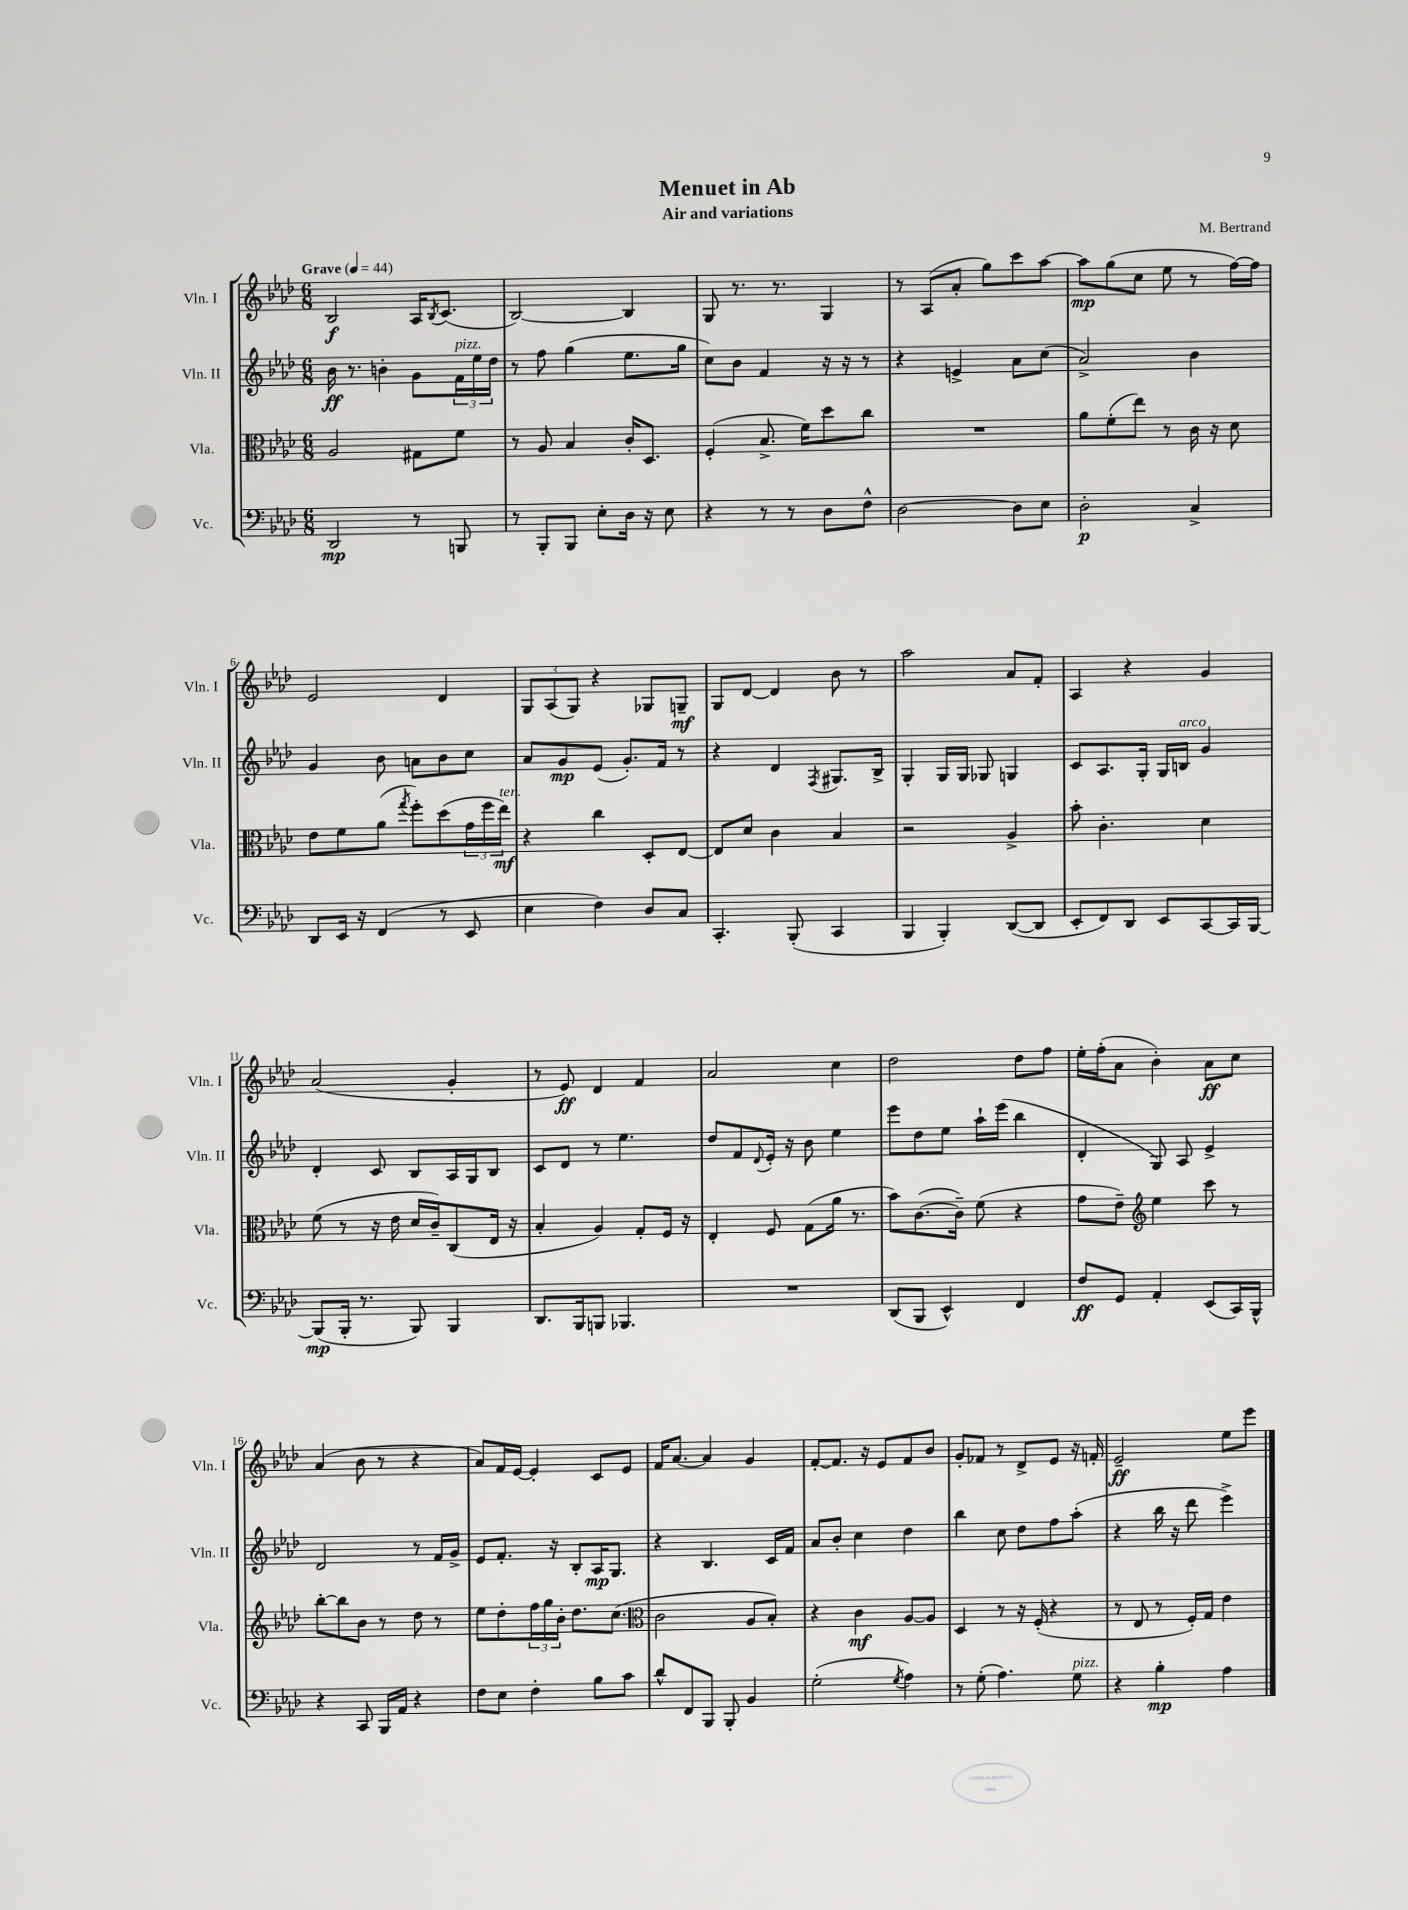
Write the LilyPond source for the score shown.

\header { title = "Menuet in Ab" composer = "M. Bertrand" subtitle = "Air and variations" }
<<
\new StaffGroup <<
\new Staff = "s0" \with { instrumentName = "Vln. I" shortInstrumentName = "Vln. I" } {
    \clef treble \key aes \major \numericTimeSignature \time 6/8 \tempo "Grave" 4 = 44
    bes2\f aes16 \acciaccatura { bes8 } c'8.( |
    bes2~) bes4 |
    g8 r8. r8. g4 |
    r8 aes8( aes'8-. g''8) c'''8 aes''8~ |
    aes''8\mp g''8( c''8 ees''8 r8 f''16~) f''16 |
    ees'2 des'4 |
    \tuplet 3/2 { g8 aes8( g8) } r4 ges8 g8--\mf |
    g8 des'8~ des'4 bes'8 r8 |
    aes''2 aes'8 f'8-. |
    aes4 r4 g'4 |
    aes'2( g'4-. |
    r8 ees'8\ff) des'4 f'4 |
    aes'2 c''4 |
    des''2 des''8 f''8 |
    ees''16-. f''16-.( aes'8 bes'4-.) aes'8\ff c''8 |
    aes'4( bes'8 r8 r4 |
    aes'8) f'16 ees'16~ ees'4-. c'8 ees'8 |
    f'16 aes'8.~ aes'4 g'4 |
    f'8~-. f'8. r16 ees'8 f'8 bes'8 |
    g'8-. fes'8 r8 des'8-> ees'8 r16 f'16-. |
    ees'2--\ff ees''8 ees'''8 \bar "|." |
}
\new Staff = "s1" \with { instrumentName = "Vln. II" shortInstrumentName = "Vln. II" } {
    \clef treble \key aes \major \numericTimeSignature \time 6/8
    bes'16\ff r8. b'4-. g'8 \tuplet 3/2 { f'16^\markup { \italic "pizz." } ees''16 des''16 } |
    r8 f''8 g''4( ees''8. g''16 |
    c''8) bes'8 f'4 r16 r16 r8 |
    r4 e'4-> aes'8 c''8( |
    aes'2->) bes'4 |
    g'4 bes'8 a'8 bes'8 c''8 |
    aes'8 g'8\mp ees'8( g'8.-.) f'16 r8 |
    r4 des'4 \acciaccatura { f8 } gis8. bes16-> |
    g4-. g16 g16 ges8 g4 |
    c'8 aes8. g16-. g16 b16^\markup { \italic "arco" } g'4 |
    des'4-. c'8 bes8 aes16 g16 bes8 |
    c'8 des'8 r8 ees''4. |
    des''8 f'8 \appoggiatura { des'8 } ees'16-. r16 bes'8 ees''4 |
    ees'''8 des''8 ees''8 aes''16-! ees'''16( bes''4 |
    des'4-. g8) aes8 ees'4-> |
    des'2 r8 f'16 g'16-> |
    ees'8 f'8.-. r16 bes8-. aes16\mp g8. |
    r4 bes4. c'16 f'16 |
    aes'8 bes'8-. c''4 des''4 |
    bes''4 c''8 des''8 f''8 aes''8-.( |
    r4 bes''16 r16 des'''8 ees'''4->) \bar "|." |
}
\new Staff = "s2" \with { instrumentName = "Vla." shortInstrumentName = "Vla." } {
    \clef alto \key aes \major \numericTimeSignature \time 6/8
    aes2 gis8 f'8 |
    r8 aes8 bes4 c'16-. des8. |
    f4-.( bes8.-> f'16) des''8 c''8 |
    R2. |
    aes'8 f'8-.( ees''8) r8 c'16 r16 des'8 |
    ees'8 f'8 aes'8( \acciaccatura { g''8 } f''8-.) des''8( \tuplet 3/2 { g'16 f''16 ees''16\mf^\markup { \italic "ten." }) } |
    r4 c''4 des8-. ees8~ |
    ees8 des'8 c'4 bes4 |
    r2 aes4-> |
    bes'8-. c'4.-. des'4 |
    f'8( r8 r16 ees'16 des'16 c'16--) c8( ees16 r16 |
    bes4-. aes4) g8-. f16 r16 |
    ees4-. f8 g8( aes'16 r8. |
    bes'8) c'8.~( c'16--) f'8( r4 |
    g'8 ees'8--) \clef treble ees''4 c'''8 r8 |
    bes''8~-. bes''8 bes'8 r8 des''8 r8 |
    ees''8 des''8-. \tuplet 3/2 { f''16 g''16 bes'16-. } des''8. c''8.( |
    \clef alto c'2 aes8 bes8-.) |
    r4 c'4\mf aes8~ aes8 |
    des4 r8 r16 f16-.( r4 |
    r8 ees8 r8 f16-.) g16 ees'4 \bar "|." |
}
\new Staff = "s3" \with { instrumentName = "Vc." shortInstrumentName = "Vc." } {
    \clef bass \key aes \major \numericTimeSignature \time 6/8
    des,2\mp r8 b,,8 |
    r8 bes,,8-. bes,,8 ees8-. des16 r16 ees8 |
    r4 r8 r8 des8 f8-^ |
    des2~ des8 ees8 |
    des2-.\p c4-> |
    des,8 ees,16 r16 f,4( r8 ees,8 |
    ees4 f4) des8 c8 |
    c,4.-. bes,,8-.( c,4 |
    bes,,4 bes,,4-.) des,8~( des,8 |
    ees,8-. f,8) des,8 ees,8 c,8~ c,16 bes,,16~ |
    bes,,8\mp( bes,,16-. r8. bes,,8) bes,,4 |
    des,8. bes,,16 b,,8 bes,,4. |
    R2. |
    des,8( bes,,8 ees,4-^) f,4 |
    f8\ff g,8 aes,4-. ees,8( c,16) bes,,16-^ |
    r4 c,8 bes,,16 aes,16 r4 |
    f8 ees8 f4-. bes8 c'8 |
    des'8-^ f,8 bes,,8 bes,,8-. bes,4 |
    g2-.( \acciaccatura { g8 } aes4) |
    r8 g8-.( aes4.) g8^\markup { \italic "pizz." } |
    r4 bes4-.\mp aes4 \bar "|." |
}
>>
>>
